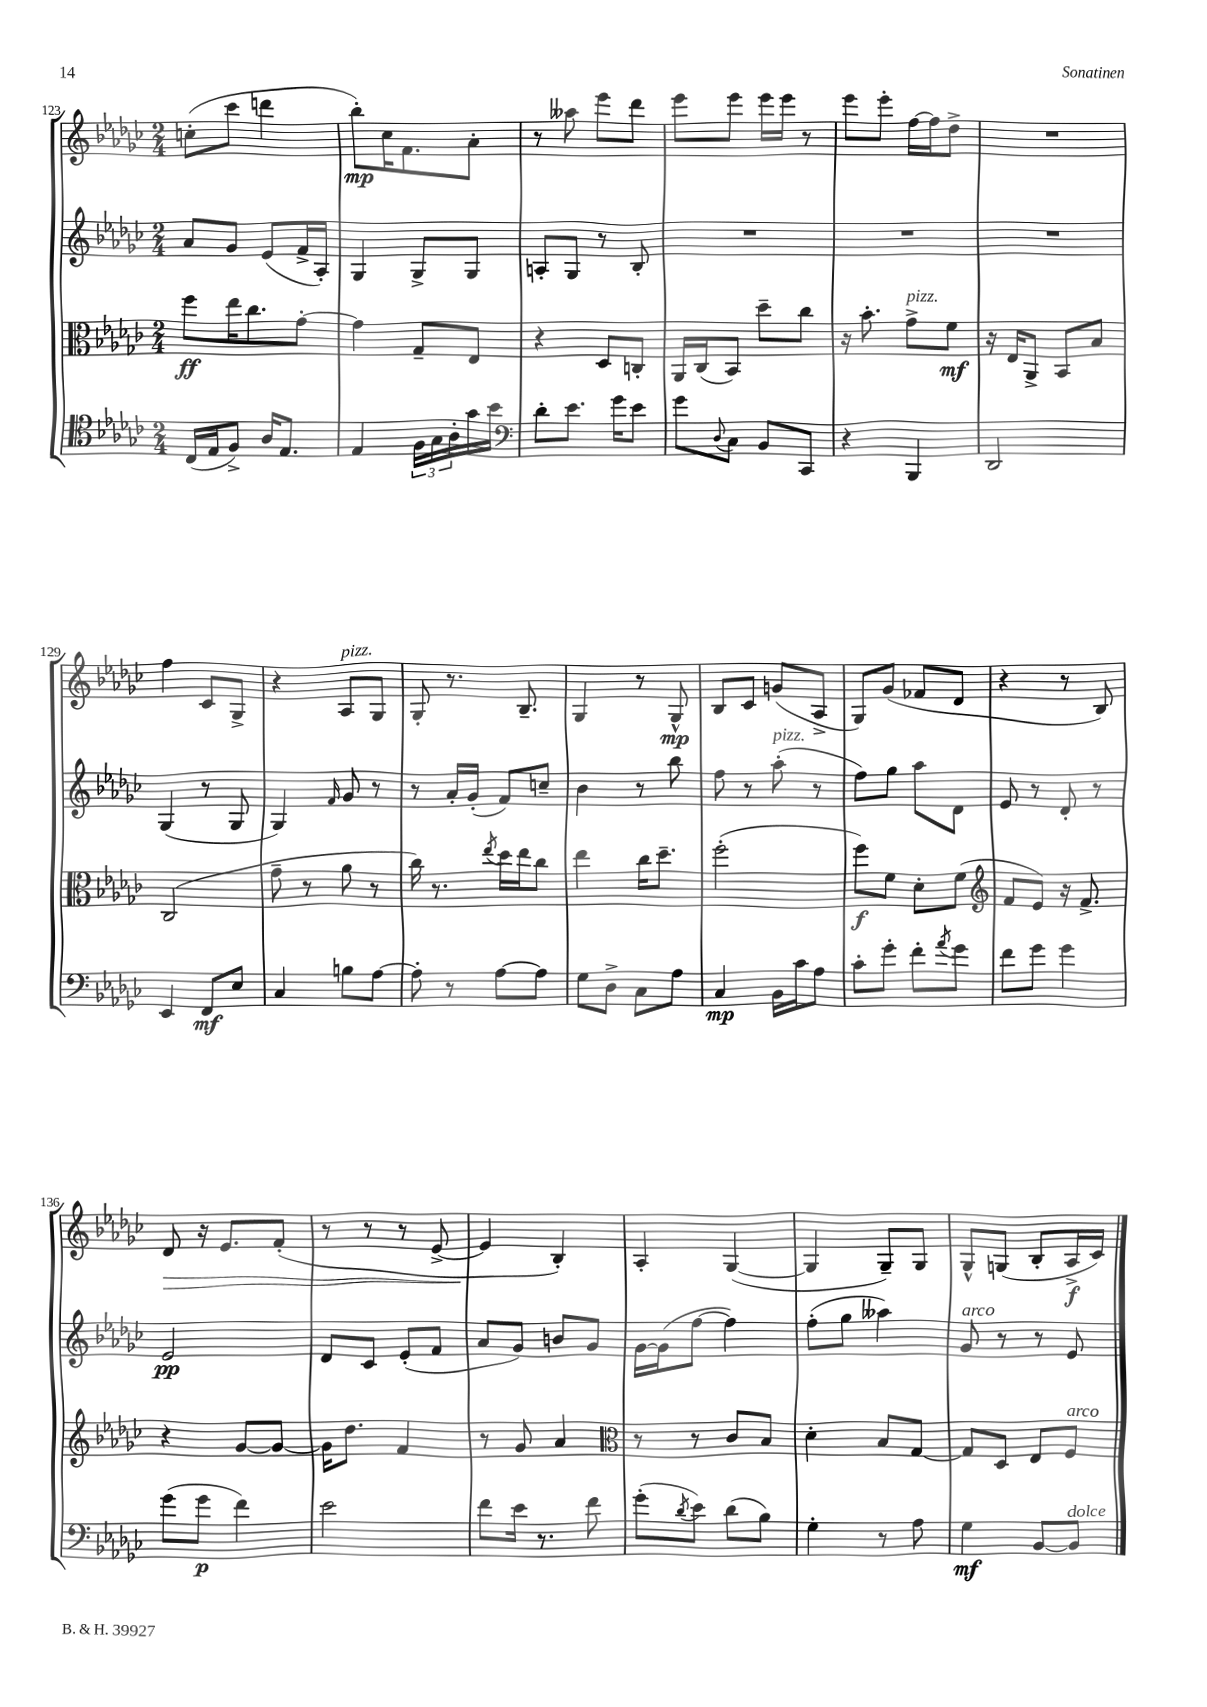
<<
\new StaffGroup <<
\new Staff = "s0" {
    \clef treble \key ges \major \numericTimeSignature \time 2/4
    c''8-.( ces'''8 d'''4 |
    bes''8-.\mp) ces''16 f'8. aes'8-. |
    r8 aeses''8 ees'''8 des'''8 |
    ees'''8 ees'''8 ees'''16 ees'''16 r8 |
    ees'''8 ees'''8-. f''16~ f''16 des''8-> |
    R2 |
    f''4 ces'8 ges8-> |
    r4 aes8^\markup { \italic "pizz." } ges8 |
    ges8-. r8. bes8.-- |
    ges4 r8 ges8-^\mp |
    bes8 ces'8 g'8( aes8-> |
    ges8) ges'8( fes'8 des'8 |
    r4 r8 bes8) |
    des'8\> r16 ees'8. f'8-.( |
    r8 r8 r8 ees'8~-> |
    ees'4\! bes4-.) |
    aes4-. ges4~( |
    ges4 ges8--) ges8 |
    ges8-^ g8( bes8-. aes16->\f ces'16) \bar "|." |
}
\new Staff = "s1" {
    \clef treble \key ges \major \numericTimeSignature \time 2/4
    aes'8 ges'8 ees'8( f'16-> aes16-.) |
    ges4 ges8-> ges8 |
    a8-. ges8 r8 bes8-. |
    R2 |
    R2 |
    R2 |
    ges4( r8 ges8 |
    ges4) \grace { f'16 } ges'8 r8 |
    r8 aes'16-. ges'16-.( f'8) c''8-- |
    bes'4 r8 bes''8 |
    f''8 r8 aes''8-.^\markup { \italic "pizz." }( r8 |
    f''8) ges''8 aes''8 des'8 |
    ees'8 r8 des'8-. r8 |
    ees'2\pp |
    des'8 ces'8 ees'8-.( f'8 |
    aes'8 ges'8) b'8 ges'8 |
    ges'16~ ges'16( f''8~ f''4) |
    f''8-.( ges''8 aeses''4) |
    ges'8^\markup { \italic "arco" } r8 r8 ees'8 \bar "|." |
}
\new Staff = "s2" {
    \clef alto \key ges \major \numericTimeSignature \time 2/4
    f''8\ff ees''16 ces''8. ges'8~-. |
    ges'4 ges8-- ees8 |
    r4 des8 c8-. |
    aes,16 ces16( bes,8) des''8-- ces''8 |
    r16 bes'8.-. ges'8->^\markup { \italic "pizz." } f'8\mf |
    r16 ees16 aes,8-> bes,8 bes8 |
    ces2( |
    ges'8-- r8 aes'8 r8 |
    ces''16) r8. \acciaccatura { ees''8 } des''16 ees''16 ces''8 |
    ees''4 ces''16 des''8.-- |
    f''2-.( |
    f''8\f) f'8 des'8-. f'8( |
    \clef treble f'8 ees'8) r16 f'8.-> |
    r4 ges'8~ ges'8~ |
    ges'16 des''8. f'4 |
    r8 ges'8 aes'4 |
    \clef alto r8 r8 ces'8 bes8 |
    des'4-. bes8 ges8~ |
    ges8 des8 ees8 f8^\markup { \italic "arco" } \bar "|." |
}
\new Staff = "s3" {
    \clef tenor \key ges \major \numericTimeSignature \time 2/4
    ces16( ees16 f8->) aes16 ees8. |
    ees4 \tuplet 3/2 { f16 ges16 aes16-. } ges'16 bes'16 |
    \clef bass des'8-. ees'8. ges'16 ees'8 |
    ges'8 \appoggiatura { des8 } ces8 bes,8 ces,8 |
    r4 bes,,4 |
    des,2 |
    ees,4 f,8\mf ees8 |
    ces4 b8 aes8~ |
    aes8-. r8 aes8~ aes8 |
    ges8 des8-> ces8 aes8 |
    ces4\mp bes,16 ces'16 aes8 |
    ces'8-. ges'8-. f'8-. \acciaccatura { aes'8 } ges'8 |
    f'8 ges'8 ges'4 |
    ges'8( ges'8\p f'4) |
    ees'2 |
    f'8 ees'16 r8. f'8 |
    ges'8-.( \acciaccatura { des'8 } ees'8) des'8( bes8) |
    ges4-. r8 aes8 |
    ges4\mf bes,8~ bes,8^\markup { \italic "dolce" } \bar "|." |
}
>>
>>
\layout { \context { \Score currentBarNumber = #123 } }
